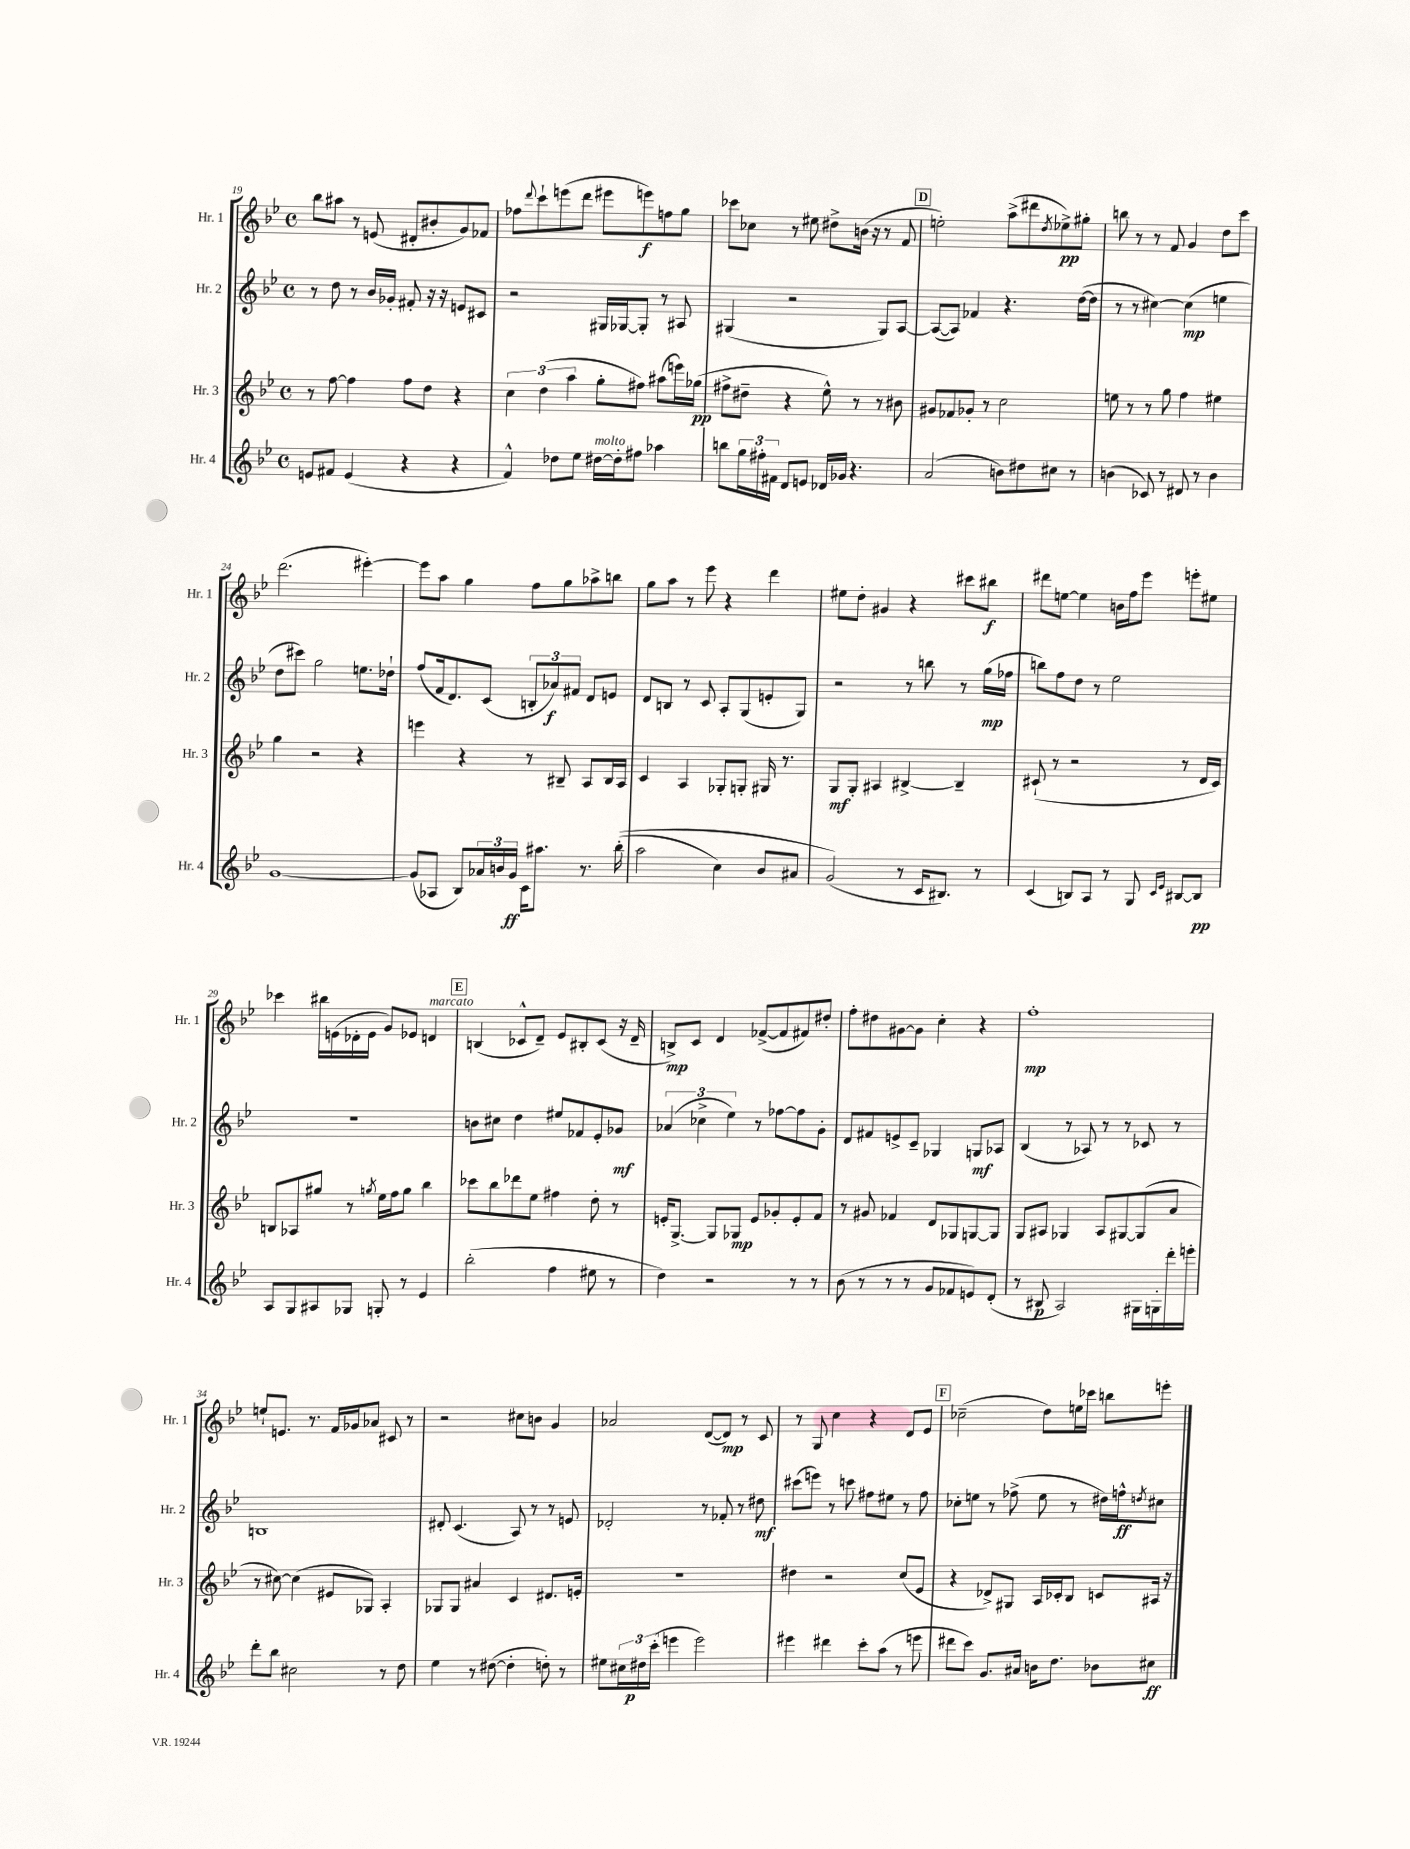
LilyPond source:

<<
\new StaffGroup <<
\new Staff = "s0" \with { instrumentName = "Hr. 1" shortInstrumentName = "Hr. 1" } {
    \clef treble \key bes \major \defaultTimeSignature \time 4/4
    bes''8 ais''8 r8 e'8( dis'8-. bis'8-. g'8) fes'8 |
    fes''8 \appoggiatura { d'''8 } c'''8-! e'''8( d'''8 eis'''8 e'''8\f) f''8 g''8 |
    ces'''8 ces''8 r8 eis''8 dis''8-> b'16( r16 r8 f'8 |
    \mark \markup { \box "D" } e''2-.) a''8->( dis'''8 \acciaccatura { d''8 } ees''8->\pp) gis''8-. |
    b''8 r8 r8 f'8 g'4 d''8 c'''8 |
    d'''2.( eis'''4~-.) |
    eis'''8 a''8 g''4 f''8 g''8 aes''8-> b''8 |
    g''8 a''8 r8 ees'''8 r4 d'''4 |
    eis''8 d''8-. gis'4 r4 cis'''8 bis''8\f |
    dis'''8 e''8~ e''4 b'16 f''16 ees'''8 e'''8-. eis''8 |
    ces'''4 bis''16 e'16( des'16-. e'16 g'8) ees'8 d'4^\markup { \italic "marcato" } |
    \mark \markup { \box "E" } b4( ces'8-^ d'8--) ees'8 bis8-. ces'8( r16 d'16-- |
    b8->\mp) c'8 d'4 fes'8~->( fes'8 fis'8) dis''8-. |
    f''8-. dis''8 gis'8~ gis'8 c''4-. r4 |
    f''1-.\mp |
    e''8-! e'8. r8. f'16 ges'16 aes'8 cis'8 r8 |
    r2 cis''8 b'8 g'4 |
    aes'2 d'8~( d'8\mp) r8 c'8 |
    r8 g8 c''4 r4 d'8 ees'8 |
    \mark \markup { \box "F" } ces''2--( d''8) e''16 ces'''16 b''8 e'''8-. \bar "|." |
}
\new Staff = "s1" \with { instrumentName = "Hr. 2" shortInstrumentName = "Hr. 2" } {
    \clef treble \key bes \major \defaultTimeSignature \time 4/4
    r8 d''8 r8 bes'16 ges'16-. fis'8-. r16 r16 e'8 cis'8 |
    r2 gis16 ges16~ ges8-. r8 ais8 |
    gis4( r2 gis8) a8~ |
    \mark \markup { \box "D" } a8~( a8) fes'4 r4. d''16~( d''16 |
    r8 r8 cis''4~) cis''4\mp( e''4 |
    d''8 cis'''8) g''2 e''8. des''16-! |
    f''8( f'16 d'8.) c'8( \tuplet 3/2 { b8-. aes'8\f) fis'8 } d'8 e'8 |
    d'8 b8 r8 c'8 a8-. g8( e'8-. g8) |
    r2 r8 b''8 r8 g''16\mp( fes''16 |
    b''8) f''8 d''8 r8 ees''2 |
    R1 |
    \mark \markup { \box "E" } b'8 cis''8 d''4 eis''8 fes'8 ees'8-. ges'8\mf |
    \tuplet 3/2 { aes'4( ces''4-> ees''4) } r8 fes''8~ fes''8 g'8-. |
    d'8 fis'8 e'8-> c'8-- ges4 g8\mf aes8 |
    bes4( r8 aes8) r8 r8 ces'8 r8 |
    b1 |
    dis'8-. c'4.( a8) r8 r8 e'8 |
    des'2-. r8 fes'8-. r8 dis''8\mf |
    cis'''8( e'''8) r8 c'''8 fis''8 eis''8 r8 fis''8 |
    \mark \markup { \box "F" } ces''8-. e''8 r8 fes''8->( e''8 r8 dis''16) f''16-^\ff \acciaccatura { d''8 } cis''8 \bar "|." |
}
\new Staff = "s2" \with { instrumentName = "Hr. 3" shortInstrumentName = "Hr. 3" } {
    \clef treble \key bes \major \defaultTimeSignature \time 4/4
    r8 f''8~ f''4 f''8 d''8 r4 |
    \tuplet 3/2 { c''4 d''4( a''4 } g''8-. fis''8) ais''8( e'''16) ges''16\pp( |
    fis''8-> dis''8-- r4 ees''8-^) r8 r8 bis'8 |
    \mark \markup { \box "D" } gis'8 fes'8 ges'8-. r8 c''2 |
    e''8 r8 r8 g''8 f''4 eis''4 |
    g''4 r2 r4 |
    e'''4 r4 r8 bis8-- a8 bis16 a16 |
    c'4 a4 ges8-. g8-. gis16 r8. |
    g8\mf g8-. ais4 bis4~-> bis4-- |
    cis'8-!( r8 r2 r8 d'16 cis'16) |
    b8 aes8 gis''8 r8 \acciaccatura { g''8 } ees''16 f''16 g''8 bes''4 |
    \mark \markup { \box "E" } ces'''8 bes''8 des'''8 ees''8 fis''4 d''8-. r8 |
    e'16-. g8.~-> g8 ges8\mp e'8 ges'8-. e'8-. f'8 |
    r8 gis'8 fes'4 d'8 ges8 g8~ g8 |
    g8 ais8 ges4 ais8 gis8~ gis8( a'8 |
    r8 cis''8~) cis''4( eis'8 ges8) a4-. |
    ges8 ges8 ais'4 c'4 dis'8. e'16-. |
    r1 |
    dis''4 r2 c''8( ees'8 |
    \mark \markup { \box "F" } r4 des'8->) gis8 a16 ces'16-. bes8 c'8 ais16 r16 \bar "|." |
}
\new Staff = "s3" \with { instrumentName = "Hr. 4" shortInstrumentName = "Hr. 4" } {
    \clef treble \key bes \major \defaultTimeSignature \time 4/4
    e'8 fis'8 e'4( r4 r4 |
    f'4-^) des''8 ees''8 dis''16~^\markup { \italic "molto" } dis''16-. fis''8 aes''4 |
    b''8 \tuplet 3/2 { g''16 fis''16-. fis'16 } d'8 e'8 des'16 ges'16 r4. |
    \mark \markup { \box "D" } a'2( b'8) dis''8 cis''8 r8 |
    b'4( ces'8) r8 dis'8 r8 b'4 |
    g'1~ |
    g'8( aes8 bes8) \tuplet 3/2 { aes'16 b'16 g'16\ff } c'16 ais''8. r8. bes''16-.(\( |
    a''2 c''4) bes'8 ais'8 |
    g'2(\) r8 c'16 bis8.) r8 |
    c'4( b8) a8 r8 g8 \grace { c'16 ees'16 } bis8~ bis8\pp |
    a8 g8 ais8 ges8 g8-. r8 ees'4 |
    \mark \markup { \box "E" } bes''2-.( f''4 eis''8 r8 |
    d''4) r2 r8 r8 |
    bes'8( r8 r8 r8 g'8 fes'8 e'8) d'8-.( |
    r8 bis8\p a2) gis16 g16-. d'''16-. e'''16-. |
    d'''8-. bes''8 cis''2 r8 d''8 |
    ees''4 r8 dis''8~( dis''4-. d''8-.) r8 |
    eis''8 \tuplet 3/2 { cis''16 dis''16\p c'''16-.( } e'''4 e'''2) |
    eis'''4 dis'''4 c'''8-. a''8( r8 e'''8 |
    \mark \markup { \box "F" } dis'''8 c'''8) g'8. ais'16 b'16 d''8. bes'8 cis''8\ff \bar "|." |
}
>>
>>
\layout { \context { \Score currentBarNumber = #19 } }
